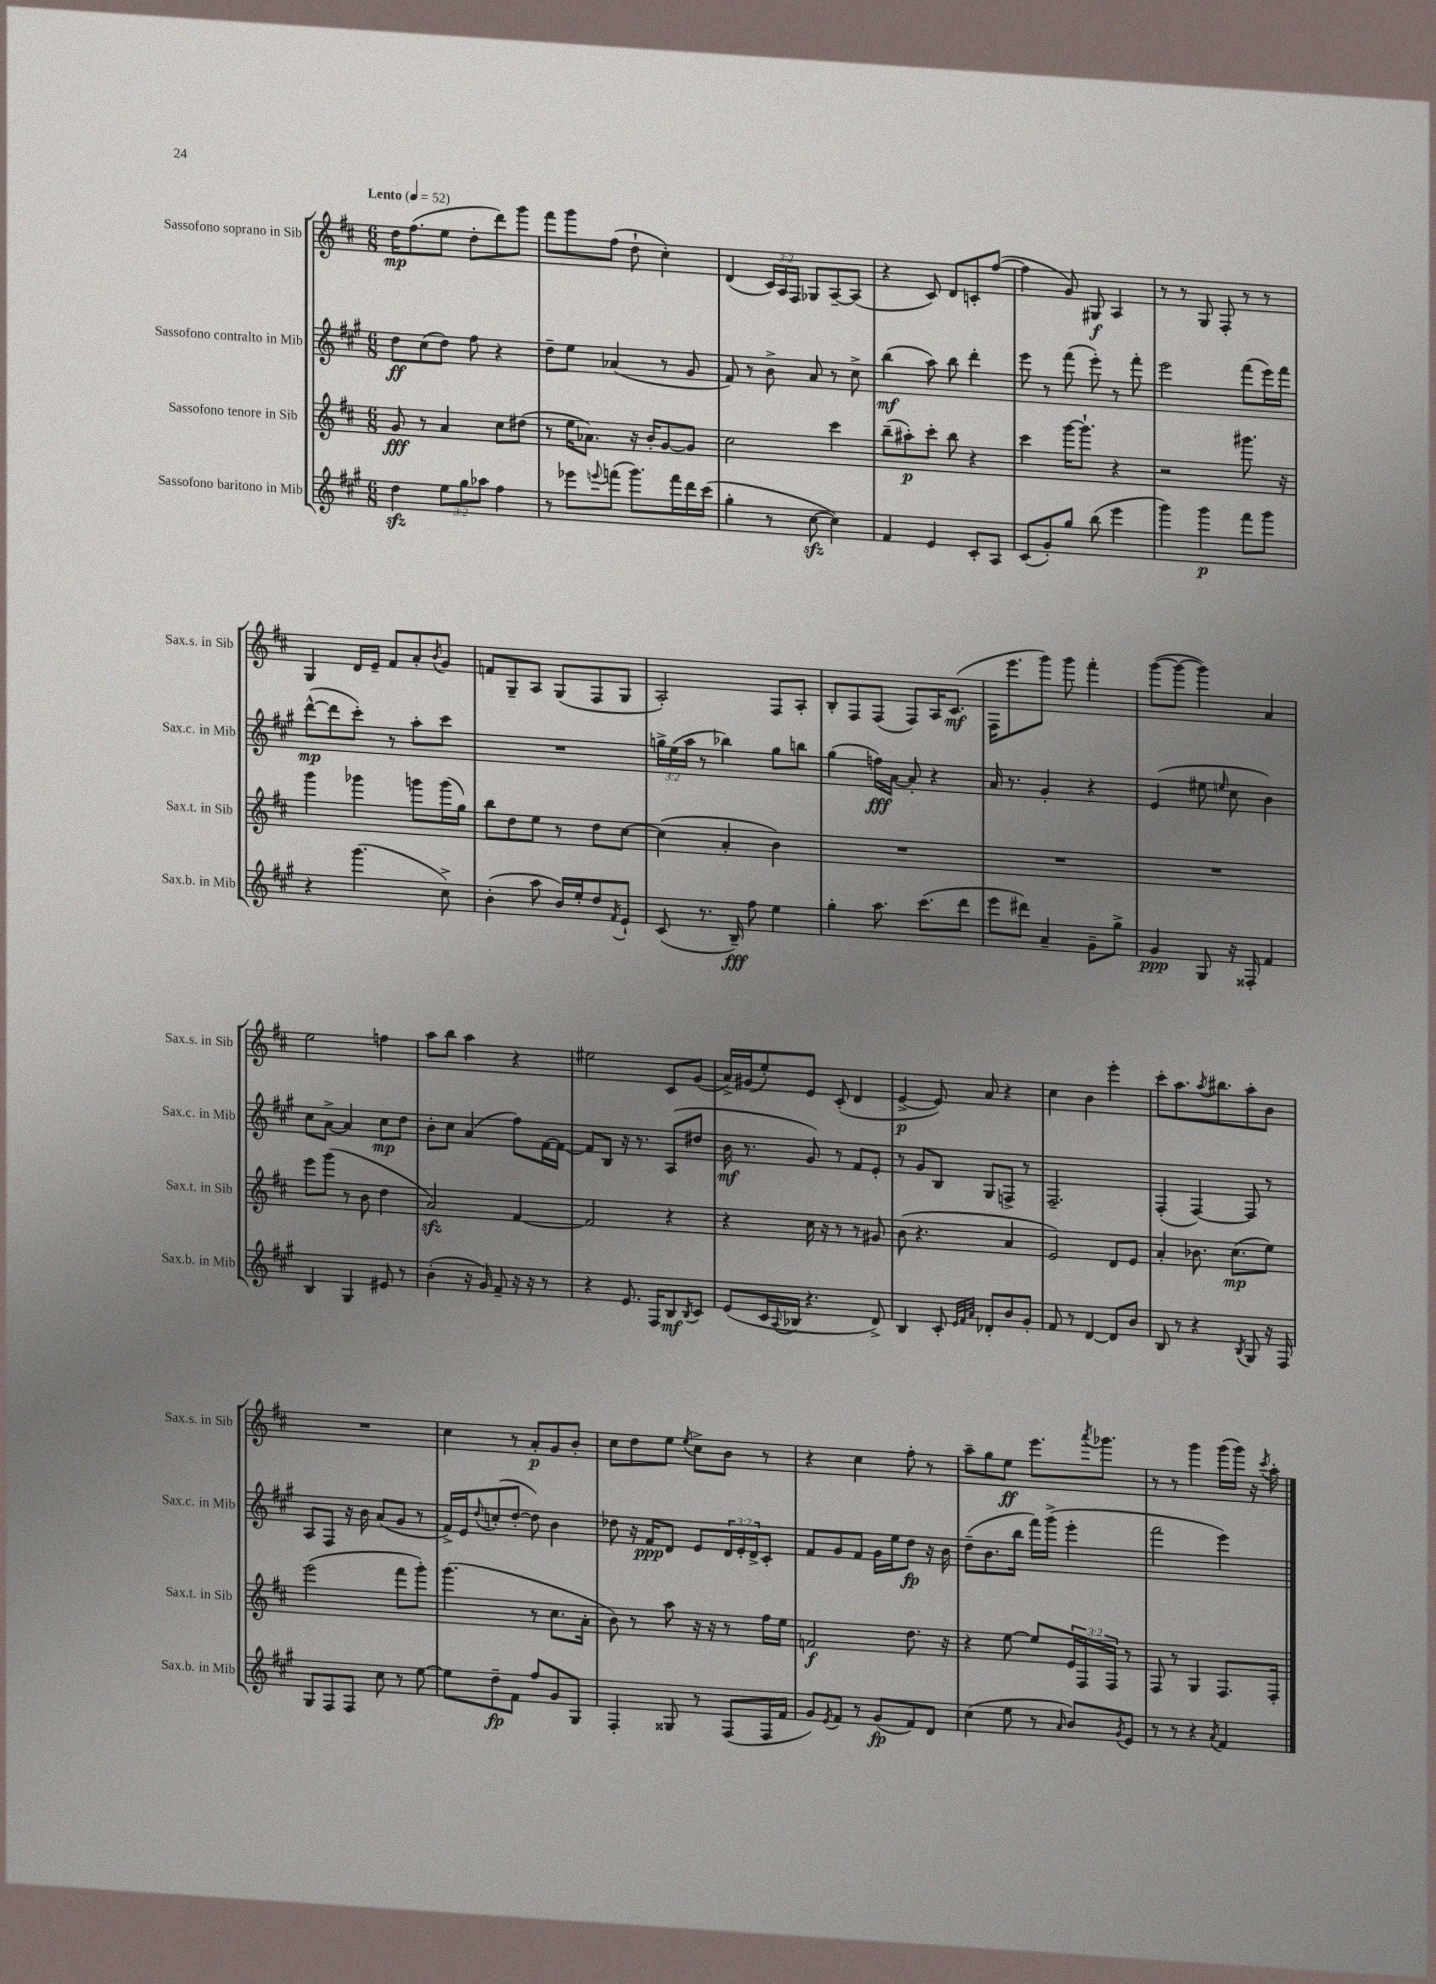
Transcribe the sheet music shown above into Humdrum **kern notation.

**kern	**dynam	**kern	**dynam	**kern	**dynam	**kern	**dynam
*part4	*part4	*part3	*part3	*part2	*part2	*part1	*part1
*staff4	*staff4	*staff3	*staff3	*staff2	*staff2	*staff1	*staff1
*I"Sassofono baritono in Mib	*	*I"Sassofono tenore in Sib	*	*I"Sassofono contralto in Mib	*	*I"Sassofono soprano in Sib	*
*I'Sax.b. in Mib	*	*I'Sax.t. in Sib	*	*I'Sax.c. in Mib	*	*I'Sax.s. in Sib	*
*clefG2	*	*clefG2	*	*clefG2	*	*clefG2	*
*k[f#c#g#]	*	*k[f#c#]	*	*k[f#c#g#]	*	*k[f#c#]	*
*M6/8	*	*M6/8	*	*M6/8	*	*M6/8	*
*MM52	*	*MM52	*	*MM52	*	*MM52	*
=1	=1	=1	=1	=1	=1	=1	=1
!	!	!	!	!	!	!LO:TX:a:B:t=Lento	!
4ddzz\	.	8g/	fff	8dd\L	ff	16dd\KL	mp
.	.	.	.	.	.	(8.ff#\	.
.	.	8r	.	(8cc#\	.	.	.
12ee\L	.	4a/	.	8dd\J)	.	8ee\J	.
12gg#\	.	.	.	.	.	.	.
.	.	.	.	8ff#\	.	8dd'\L	.
12aa-X\J	.	.	.	.	.	.	.
4ff#\	.	8cc#\L	.	4r	.	8ddd\)	.
.	.	(8dd#X\J	.	.	.	8ggg\J	.
=2	=2	=2	=2	=2	=2	=2	=2
8r	.	8r	.	8dd~\L	.	8fff#\L	.
8eee-X\L	.	16ee\KL	.	8ee\J	.	8ggg\	.
.	.	8.a-X\J)	.	.	.	.	.
8qqeeen/	.	.	.	.	.	.	.
(8fffn\J	.	.	.	(4a-X/	.	(8ff#\J	.
8.ggg#\L)	.	16r	.	.	.	8dd`\	.
.	.	16b'/KL	.	.	.	.	.
.	.	[8g/	.	8r	.	4cc#'\)	.
16fff\L	.	.	.	.	.	.	.
16ddd\	.	8g/J]	.	8g#/	.	.	.
(16ccc#\JJ	.	.	.	.	.	.	.
=3	=3	=3	=3	=3	=3	=3	=3
4gg#'\	.	2cc#\	.	8f#/)	.	(4d/	.
.	.	.	.	8r	.	.	.
8r	.	.	.	8b^\	.	24c#/LL)	.
.	.	.	.	.	.	24A/	.
.	.	.	.	.	.	24F#/JJ	.
[8cc#zz\	.	.	.	8a/	.	8G-X/L	.
4cc#\])	.	4ccc#\	.	8r	.	[8A~/	.
.	.	.	.	8cc#^\	.	(8A/J]	.
=4	=4	=4	=4	=4	=4	=4	=4
4f#/	.	(8bb~\L	.	(4bb\	mf	4r	.
.	.	8aa#X'\)	p	.	.	.	.
4e/	.	8ccc#'\J	.	8aa\)	.	8c#/)	.
.	.	8bb\	.	8bb\	.	8d/L	.
8c#'/L	.	4r	.	4ddd'\	.	8cn'/	.
8A/J	.	.	.	.	.	([8ff#/J	.
=5	=5	=5	=5	=5	=5	=5	=5
(8c#/L	.	4ccc#\	.	8eee\	.	4ff#\]	.
8g#'/)	.	.	.	8r	.	.	.
8gg#/J	.	[16ggg\KL	.	(8fff#\	.	8g/)	.
.	.	8.ggg`\J]	.	.	.	.	.
(8bb\	.	.	.	8eee'\)	.	8G#X/	f
4eee\	.	4r	.	8r	.	4A/	.
.	.	.	.	8fff#'\	.	.	.
=6	=6	=6	=6	=6	=6	=6	=6
4ggg#\)	.	2r	.	2eee\	.	8r	.
.	.	.	.	.	.	8r	.
4ggg#\	p	.	.	.	.	8G/	.
.	.	.	.	.	.	8F#'/	.
8fff#\L	.	8.ggg#X\	.	(8fff#\L	.	8r	.
8ggg#\J	.	.	.	16eee\L)	.	8r	.
.	.	16r	.	16fff#\JJ	.	.	.
!!LO:LB:g=z
=7	=7	=7	=7	=7	=7	=7	=7
4r	.	4ggg\	.	([8ddd^^\L	mp	4G/	.
.	.	.	.	8ddd\]	.	.	.
(4.ggg#\	.	4ggg-X\	.	8ccc#'\J)	.	16d/LL	.
.	.	.	.	.	.	16e~/JJ	.
.	.	.	.	8r	.	8f#/L	.
.	.	8gggn\L	.	8aa'\L	.	8a'/	.
.	.	.	.	.	.	8qb/	.
8cc#^\)	.	(16ggg\L	.	8ccc#\J	.	8g/J	.
.	.	16gg\JJ)	.	.	.	.	.
=8	=8	=8	=8	=8	=8	=8	=8
(4b'\	.	8bb\L	.	2.r	.	8fn/L	.
.	.	8dd\	.	.	.	8G~/	.
8aa\	.	8ee\J	.	.	.	8A/J	.
16b/LL)	.	8r	.	.	.	(8G/L	.
16ee'/J	.	.	.	.	.	.	.
8dd/	.	8dd\L	.	.	.	8F#/	.
8qf#/	.	.	.	.	.	.	.
8e`/J	.	[8cc#\J	.	.	.	8G/J	.
=9	=9	=9	=9	=9	=9	=9	=9
(8c#/	.	(4cc#\]	.	24ggn^\LL	.	2A'/)	.
.	.	.	.	(24ee\	.	.	.
.	.	.	.	24aa\JJ	.	.	.
8.r	.	.	.	8r	.	.	.
.	.	4a'/	.	4bb-X\)	.	.	.
16B~/)	fff	.	.	.	.	.	.
8ff#\	.	.	.	.	.	.	.
4ee\	.	4b\)	.	8gg\L	.	8F#/L	.
.	.	.	.	8bbn\J	.	8A'/J	.
=10	=10	=10	=10	=10	=10	=10	=10
4gg#'\	.	2.r	.	(4gg#\	.	8B'/L	.
.	.	.	.	.	.	8F#/	.
8.aa\	.	.	.	16ffn\LL)	fff	(8F#/J	.
.	.	.	.	[16a\JJ	.	.	.
.	.	.	.	8a'/]	.	8F#/L)	.
(8.ccc#\L	.	.	.	.	.	.	.
.	.	.	.	4r	.	16A/K	.
.	.	.	.	.	.	(8.c#/J	mf
8ddd\J	.	.	.	.	.	.	.
=11	=11	=11	=11	=11	=11	=11	=11
8eee\L	.	2.r	.	16a/	.	16F#\KL	.
.	.	.	.	8.r	.	8.eee\	.
8ddd#X\J)	.	.	.	.	.	.	.
4a~/	.	.	.	4g#'/	.	8ggg\J)	.
.	.	.	.	.	.	8ggg\	.
8g#~\L	.	.	.	4r	.	4fff#'\	.
8gg#^\J	.	.	.	.	.	.	.
=12	=12	=12	=12	=12	=12	=12	=12
4g#/	ppp	2.r	.	(4e/	.	([8ggg\L	.
.	.	.	.	.	.	8ggg\J_	.
8G#/	.	.	.	8ee#X\	.	4ggg\])	.
.	.	.	.	16qqeen/	.	.	.
16r	.	.	.	8cc#\	.	.	.
16F##X'/	.	.	.	.	.	.	.
4f#/	.	.	.	4b\)	.	4a/	.
!!LO:LB:g=z
=13	=13	=13	=13	=13	=13	=13	=13
4B/	.	8eee\L	.	8cc#\L	.	2ee\	.
.	.	(8ggg\J	.	[8a^\J	.	.	.
4G#/	.	8r	.	4a/]	.	.	.
.	.	8b\	.	.	.	.	.
8e#X/	.	4dd\	.	8cc#\L	mp	4ffn\	.
8r	.	.	.	8dd\J	.	.	.
=14	=14	=14	=14	=14	=14	=14	=14
(4b'\	.	2azz/)	.	8b'\L	.	8aa\L	.
.	.	.	.	8cc#\J	.	8bb\J	.
16r	.	.	.	(4a/	.	4aa\	.
16g#/)	.	.	.	.	.	.	.
8f#~/	.	.	.	.	.	.	.
16r	.	[4f#/	.	8ff#\L)	.	4r	.
16r	.	.	.	.	.	.	.
8r	.	.	.	[16f#\L	.	.	.
.	.	.	.	16f#\JJ_	.	.	.
=15	=15	=15	=15	=15	=15	=15	=15
4r	.	2f#/]	.	8f#/L]	.	2ee#X\	.
.	.	.	.	8B/J	.	.	.
8.e/	.	.	.	16r	.	.	.
.	.	.	.	8.r	.	.	.
16F#/KL	.	.	.	.	.	.	.
8B/	mf	4r	.	(8A/L	.	8c#/L	.
8qB/	.	.	.	.	.	.	.
8c#/J	.	.	.	8dd#X/J	.	(8g/J	.
=16	=16	=16	=16	=16	=16	=16	=16
(8e/L	.	4r	.	16b\	mf	16a^/LL)	.
.	.	.	.	8.r	.	(16g#X/J	.
16c#/L	.	.	.	.	.	8ee'/)	.
8qqA/	.	.	.	.	.	.	.
16B-X/JJ	.	.	.	.	.	.	.
4.r	.	16cc#\	.	8g#/)	.	8e/J	.
.	.	16r	.	.	.	.	.
.	.	8r	.	8r	.	(8c#'/	.
.	.	8r	.	8f#/L	.	4d/	.
8d^/)	.	8g#X/	.	8e'/J	.	.	.
=17	=17	=17	=17	=17	=17	=17	=17
4B/	.	(8b\	.	8r	.	[4e^/	p
.	.	4.r	.	8g#/L	.	.	.
8c#'/	.	.	.	8B/J	.	8e/])	.
32qqe/LLL	.	.	.	.	.	.	.
32qqf#/	.	.	.	.	.	.	.
32qqa/JJJ	.	.	.	.	.	.	.
8d-X'/L	.	.	.	8G#/L	.	8a/	.
8b/	.	4a/	.	8Fn^/J	.	4r	.
8g#'/J	.	.	.	8r	.	.	.
=18	=18	=18	=18	=18	=18	=18	=18
8f#/	.	2e/)	.	2.F#~/	.	4cc#\	.
8r	.	.	.	.	.	.	.
[4d/	.	.	.	.	.	4b\	.
8d/L]	.	8d/L	.	.	.	4eee'\	.
8b/J	.	8e/J	.	.	.	.	.
=19	=19	=19	=19	=19	=19	=19	=19
8B/	.	4a'/	.	(4F#'/	.	8ccc#'\L	.
8r	.	.	.	.	.	8.aa\	.
4r	.	8.b-X\	.	[4F#/)	.	.	.
.	.	.	.	.	.	8qaa/	.
.	.	.	.	.	.	8.bb#X\	.
.	.	(8.cc#\L	mp	.	.	.	.
8qB/	.	.	.	.	.	.	.
8G#/	.	.	.	8F#/]	.	8aa'\	.
16r	.	8ee\J)	.	8r	.	8b\J	.
16F#/	.	.	.	.	.	.	.
!!LO:LB:g=z
=20	=20	=20	=20	=20	=20	=20	=20
8G#/L	.	(2eee\	.	8A/L	.	2.r	.
8F#/	.	.	.	8F#/J	.	.	.
8F#/J	.	.	.	16r	.	.	.
.	.	.	.	16b\	.	.	.
8cc#\	.	.	.	(8a/L	.	.	.
8r	.	8fff#\L	.	8g#/J	.	.	.
[8ee\	.	8ggg'\J)	.	8r	.	.	.
=21	=21	=21	=21	=21	=21	=21	=21
8ee\L]	.	(4.ggg\	.	16f#^/LL)	.	4cc#\	.
.	.	.	.	16e/J	.	.	.
.	.	.	.	8qqdd/	.	.	.
8dd~\	fp	.	.	(8ccn'/	.	.	.
8f#\J	.	.	.	[8dd'/J	.	8r	.
8ff#/L	.	8r	.	8dd\])	.	8a'/L	p
8g#/	.	8.cc#\L	.	4b\	.	8g/	.
8G#/J	.	.	.	.	.	8b'/J	.
.	.	16a'\Jk	.	.	.	.	.
=22	=22	=22	=22	=22	=22	=22	=22
4F#'/	.	8b\)	.	8dd-X\	.	8cc#\L	.
.	.	8r	.	16r	.	8dd\	.
.	.	.	.	16f#/KL	ppp	.	.
8G##X/	.	8aa\	.	8d/J	.	8ee\J	.
.	.	.	.	.	.	8qee/	.
8r	.	16r	.	8e/L	.	8cc#^\L	.
.	.	16r	.	.	.	.	.
(8F#/L	.	8r	.	24d/L	.	8b\J	.
.	.	.	.	24e'/	.	.	.
.	.	.	.	24d^/J	.	.	.
16F#/L	.	16ff#\LL	.	8c#'/J	.	8r	.
16f#/JJ	.	16ee\JJ	.	.	.	.	.
=23	=23	=23	=23	=23	=23	=23	=23
8g#/L)	.	2fn/	f	8f#/L	.	4r	.
8qe/	.	.	.	.	.	.	.
8f#/J	.	.	.	8g#/	.	.	.
8r	.	.	.	8f#/J	.	4cc#\	.
(8g#/L	fp	.	.	16g#\LL	.	.	.
.	.	.	.	16ee\J	.	.	.
8f#/)	.	8.dd\	.	8dd\J	fp	8ff#'\	.
8d/J	.	.	.	16r	.	8r	.
.	.	16r	.	16b\	.	.	.
=24	=24	=24	=24	=24	=24	=24	=24
(4cc#\	.	4r	.	(8dd~\L	.	8aa~\L	.
.	.	.	.	8.b\	.	8gg\	.
8ee\	.	[8ee\	.	.	.	8ee\J	ff
.	.	.	.	16bb\Jk	.	.	.
8r	.	8ee/L]	.	16fff#\LL)	.	8.eee\L	.
.	.	.	.	(16ggg#^\JJ	.	.	.
16qqa/	.	.	.	.	.	.	.
8b/L)	.	24e/L	.	4eee'\	.	.	.
.	.	24F#/	.	.	.	.	.
.	.	.	.	.	.	8qaaa/	.
.	.	.	.	.	.	8.ggg-X\J	.
.	.	24F#/JJ	.	.	.	.	.
8qg#/	.	.	.	.	.	.	.
8e/J	.	8r	.	.	.	.	.
=25	=25	=25	=25	=25	=25	=25	=25
8r	.	8F#/	.	2fff#\	.	8r	.
8r	.	8r	.	.	.	8r	.
4r	.	4G/	.	.	.	4ggg\	.
8qa/	.	.	.	.	.	.	.
4f#/	.	8.F#/L	.	4eee\)	.	(16ggg\LL	.
.	.	.	.	.	.	16ggg\JJ)	.
.	.	.	.	.	.	16r	.
.	.	.	.	.	.	8qccc#/	.
.	.	16F#'/Jk	.	.	.	16aa'\	.
==	==	==	==	==	==	==	==
*-	*-	*-	*-	*-	*-	*-	*-
